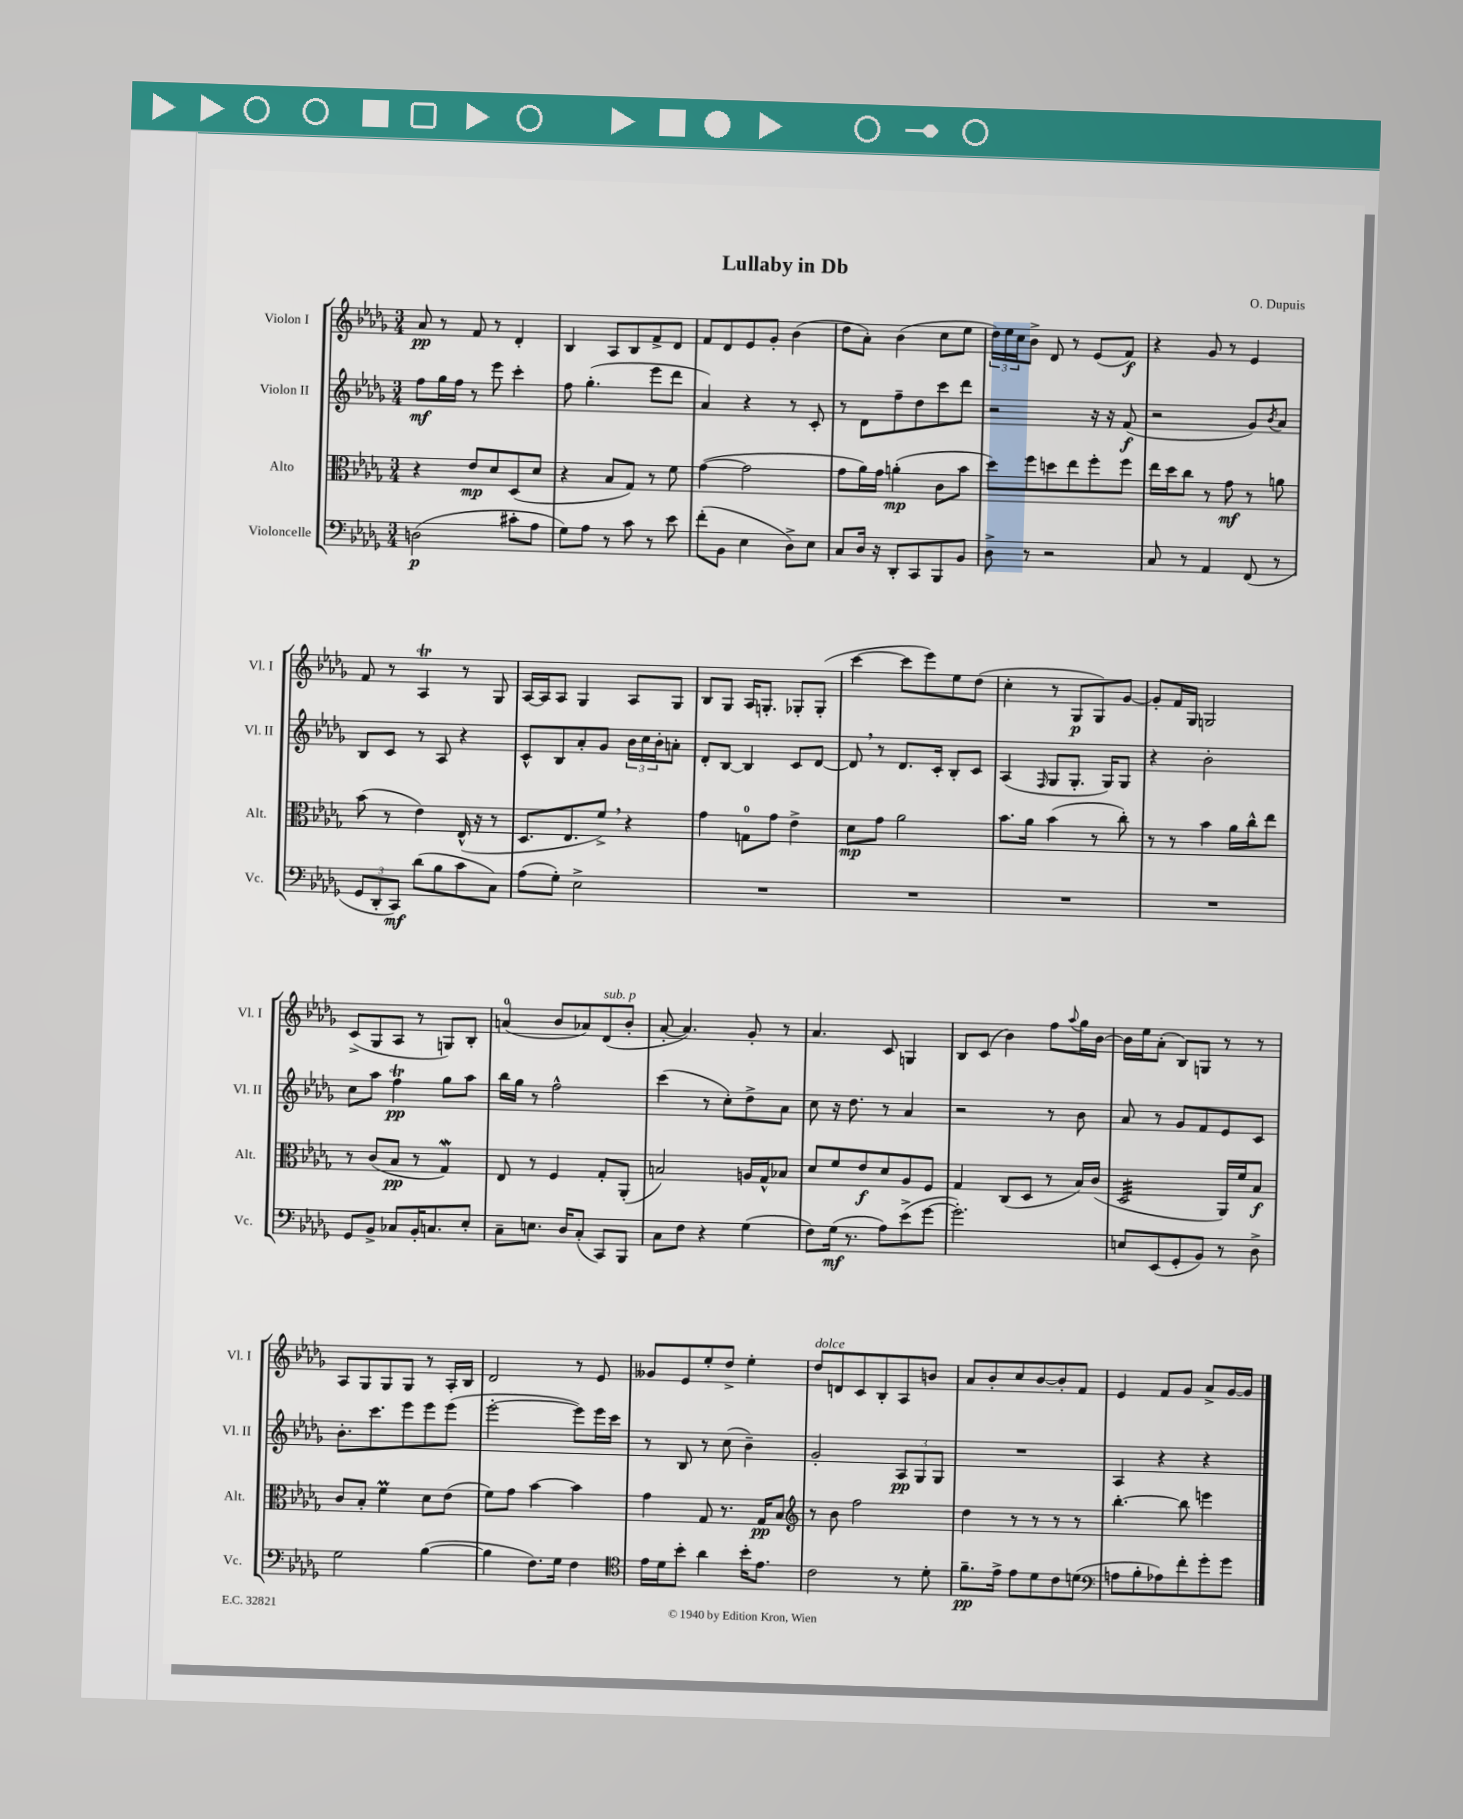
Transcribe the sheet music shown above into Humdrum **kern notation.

**kern	**kern	**kern	**kern
*staff4	*staff3	*staff2	*staff1
*clefF4	*clefC3	*clefG2	*clefG2
*k[b-e-a-d-g-]	*k[b-e-a-d-g-]	*k[b-e-a-d-g-]	*k[b-e-a-d-g-]
*M3/4	*M3/4	*M3/4	*M3/4
(2D	4r	8ff	8a-
.	.	16gg-	8r
.	.	16ff	.
.	8e-	8r	8f
.	8d-	8eee-	8r
8c#'	(8D-	4ccc'	4d-'
8A-	8d-	.	.
=	=	=	=
8G-)	4r	8ff	4B-
8A-	.	(4.gg-'	.
8r	8B-	.	8A-
8c	8G-)	.	8B-
8r	8r	8eee-	8f^
8e-	8f	8ddd-	8d-
=	=	=	=
(8f'	([4g-	4a-)	8f
8BB-	.	.	8d-
4E-	2g-]	4r	8e-
.	.	.	8g-'
8D-^)	.	8r	(4b-
8E-	.	8c'	.
=	=	=	=
8C	8g-	8r	8dd-
16D-	16a-)	8d-	8a-')
16r	16g-	.	.
8DD-'	(4a'	8ff~	(4b-
8CC	.	8dd-	.
8BBB-	8c	8ccc	8cc
8BB-	8b-	8ddd-	8ee-
=	=	=	=
8D-^	8dd-)	2r	24dd-)
.	.	.	24ee-
.	.	.	24cc
8r	8ff	.	8b-^
2r	8dd	.	8d-
.	8ee-	.	8r
.	8ff'	16r	(8e-
.	.	16r	.
.	8ff	(8f	8f)
=	=	=	=
8C	16ee-	2r	4r
.	16dd-	.	.
8r	8cc	.	.
4AA-	8r	.	8g-
.	8g-	.	8r
(8FF	8r	8g-)	4e-
.	.	8qb-	.
8r	8a	8a-	.
=	=	=	=
12GG-	(8b-	8B-	8f
12DD-'	.	.	.
.	8r	8c	8r
12CC)	.	.	.
(8d-	4e-)	8r	4A-
8B-	.	8A-	.
8c	(16E-^^	4r	8r
.	16r	.	.
8C)	8r	.	8G-
=	=	=	=
(8A-	8.D-	8c^^	[16A-
.	.	.	16A-]
8G-')	.	8B-	8A-
.	8.E-	.	.
2E-^	.	8a-'	4G-
.	8f^)	8g-	.
.	4r	24b-	8A-
.	.	24cc	.
.	.	24b-'	.
.	.	8a'	8G-
=	=	=	=
2.r	4g-	8d-'	8B-
.	.	[8B-	8G-
.	8G	4B-]	16A-
.	.	.	8.G'
.	8g-	.	.
.	4e-^	8c	8G-'
.	.	[8d-	(8G-'
=	=	=	=
2.r	8d-	8d-]	[4ccc
.	8g-	8r	.
.	2a-	8.d-	8ccc]
.	.	.	8eee-)
.	.	16c'	.
.	.	8B-'	8ee-
.	.	8c	(8dd-
=	=	=	=
2.r	8.b-	(4A-	4cc'
.	16a-	.	.
.	.	16qqF	.
.	(4b-	8G-	8r
.	.	8.G-'	8G-
.	8r	.	8G-)
.	.	16G-)	.
.	8cc')	8G-	[8g-
=	=	=	=
2.r	8r	4r	8g-']
.	8r	.	16f
.	.	.	16G-
.	4b-	2b-'	2G
.	16a-	.	.
.	16cc^^	.	.
.	8ee-	.	.
=	=	=	=
8GG-	8r	8cc	(8c^
8BB-^	(8c	8aa-	8G-
8C-	8B-	4ff	8A-
16BB-'	8r	.	8r
8.C	.	.	.
.	4G-)	8gg-	8G)
8E-'	.	8aa-	8B-'
=	=	=	=
8C~	8E-	16bb-	(4a
.	.	16gg-	.
8.E	8r	8r	.
.	4F	2ff^^	8b-
16D-	.	.	.
(8C'	.	.	8a-)
8CC)	8G-'	.	(8d-
8BBB-	(8AA-'	.	8b-'
=	=	=	=
8C	2B)	(4ccc	[8a-'
8F	.	.	4.a-])
4r	.	8r	.
.	.	8cc')	.
(4G-	16A	8dd-^	8g-'
.	16G-^^	.	.
.	8B-	8a-	8r
=	=	=	=
8F)	8d-	8cc	4.a-
(16G-	8f	16r	.
8.r	.	8.dd-	.
.	8e-	.	.
8A-)	8d-	8r	8c
(8e-^	8A-	4a-	4G
[8g-	8F	.	.
=	=	=	=
2.g-'])	4G-	2r	8B-
.	.	.	(8c
.	(8C	.	4b-)
.	8D-	.	.
.	8r	8r	8ff
.	.	.	8qqaa-
.	16B-)	8b-	16gg-
.	(16c	.	[16b-
=	=	=	=
8E	2D-	8a-	16b-]
.	.	.	16ee-
(8EE-	.	8r	(8a-'
8GG-'	.	8g-	8B-)
8BB-)	.	8f	8G
8r	16AA-)	8e-	8r
.	16f	.	.
8D-^	8B-	8c	8r
=	=	=	=
2G-	8c	8.b-'	8A-
.	8B-'	.	8G-
.	.	8.ccc	.
.	4f	.	8G-
.	.	8eee-	8G-
([4B-	8d-	8eee-	8r
.	(8e-	(8eee-	16A-'
.	.	.	16B-
=	=	=	=
4B-]	8f)	[2eee-'	2d-
.	8g-	.	.
8.F)	[4b-	.	.
16G-	.	.	.
4F	4b-]	8eee-])	8r
.	.	16eee-	8e-
.	.	16ccc	.
=	=	=	=
*clefC4	*	*	*
16e-	4g-	8r	8g--
16d-	.	.	.
8b-'	.	8B-	8e-
4a-	8G-	8r	8ee-'
.	8.r	(8cc	8dd-^
16b-'	.	4b-~)	4ee-'
8.e-	16G-	.	.
.	8B-	.	.
=	=	=	=
*	*clefG2	*	*
2c	8r	2g-'	8dd-
.	8b-	.	8d
.	2ff	.	8c
.	.	.	8B-'
8r	.	12A-	8A-
.	.	12G-	.
8d-'	.	.	8b
.	.	12G-	.
=	=	=	=
8.f~	4dd-	2.r	8a-
.	.	.	8b-'
16e-^	.	.	.
8e-	8r	.	8cc
8d-	8r	.	[8b-
8c	8r	.	8b-']
(8d	8r	.	8f
=	=	=	=
*clefF4	*	*	*
8A	[4.bb-'	4A-	4e-
8B-'	.	.	.
8A-)	.	4r	8f
8f'	8bb-]	.	8g-
8g-'	4eee	4r	8a-^
8g-	.	.	[16g-
.	.	.	16g-]
==	==	==	==
*-	*-	*-	*-
